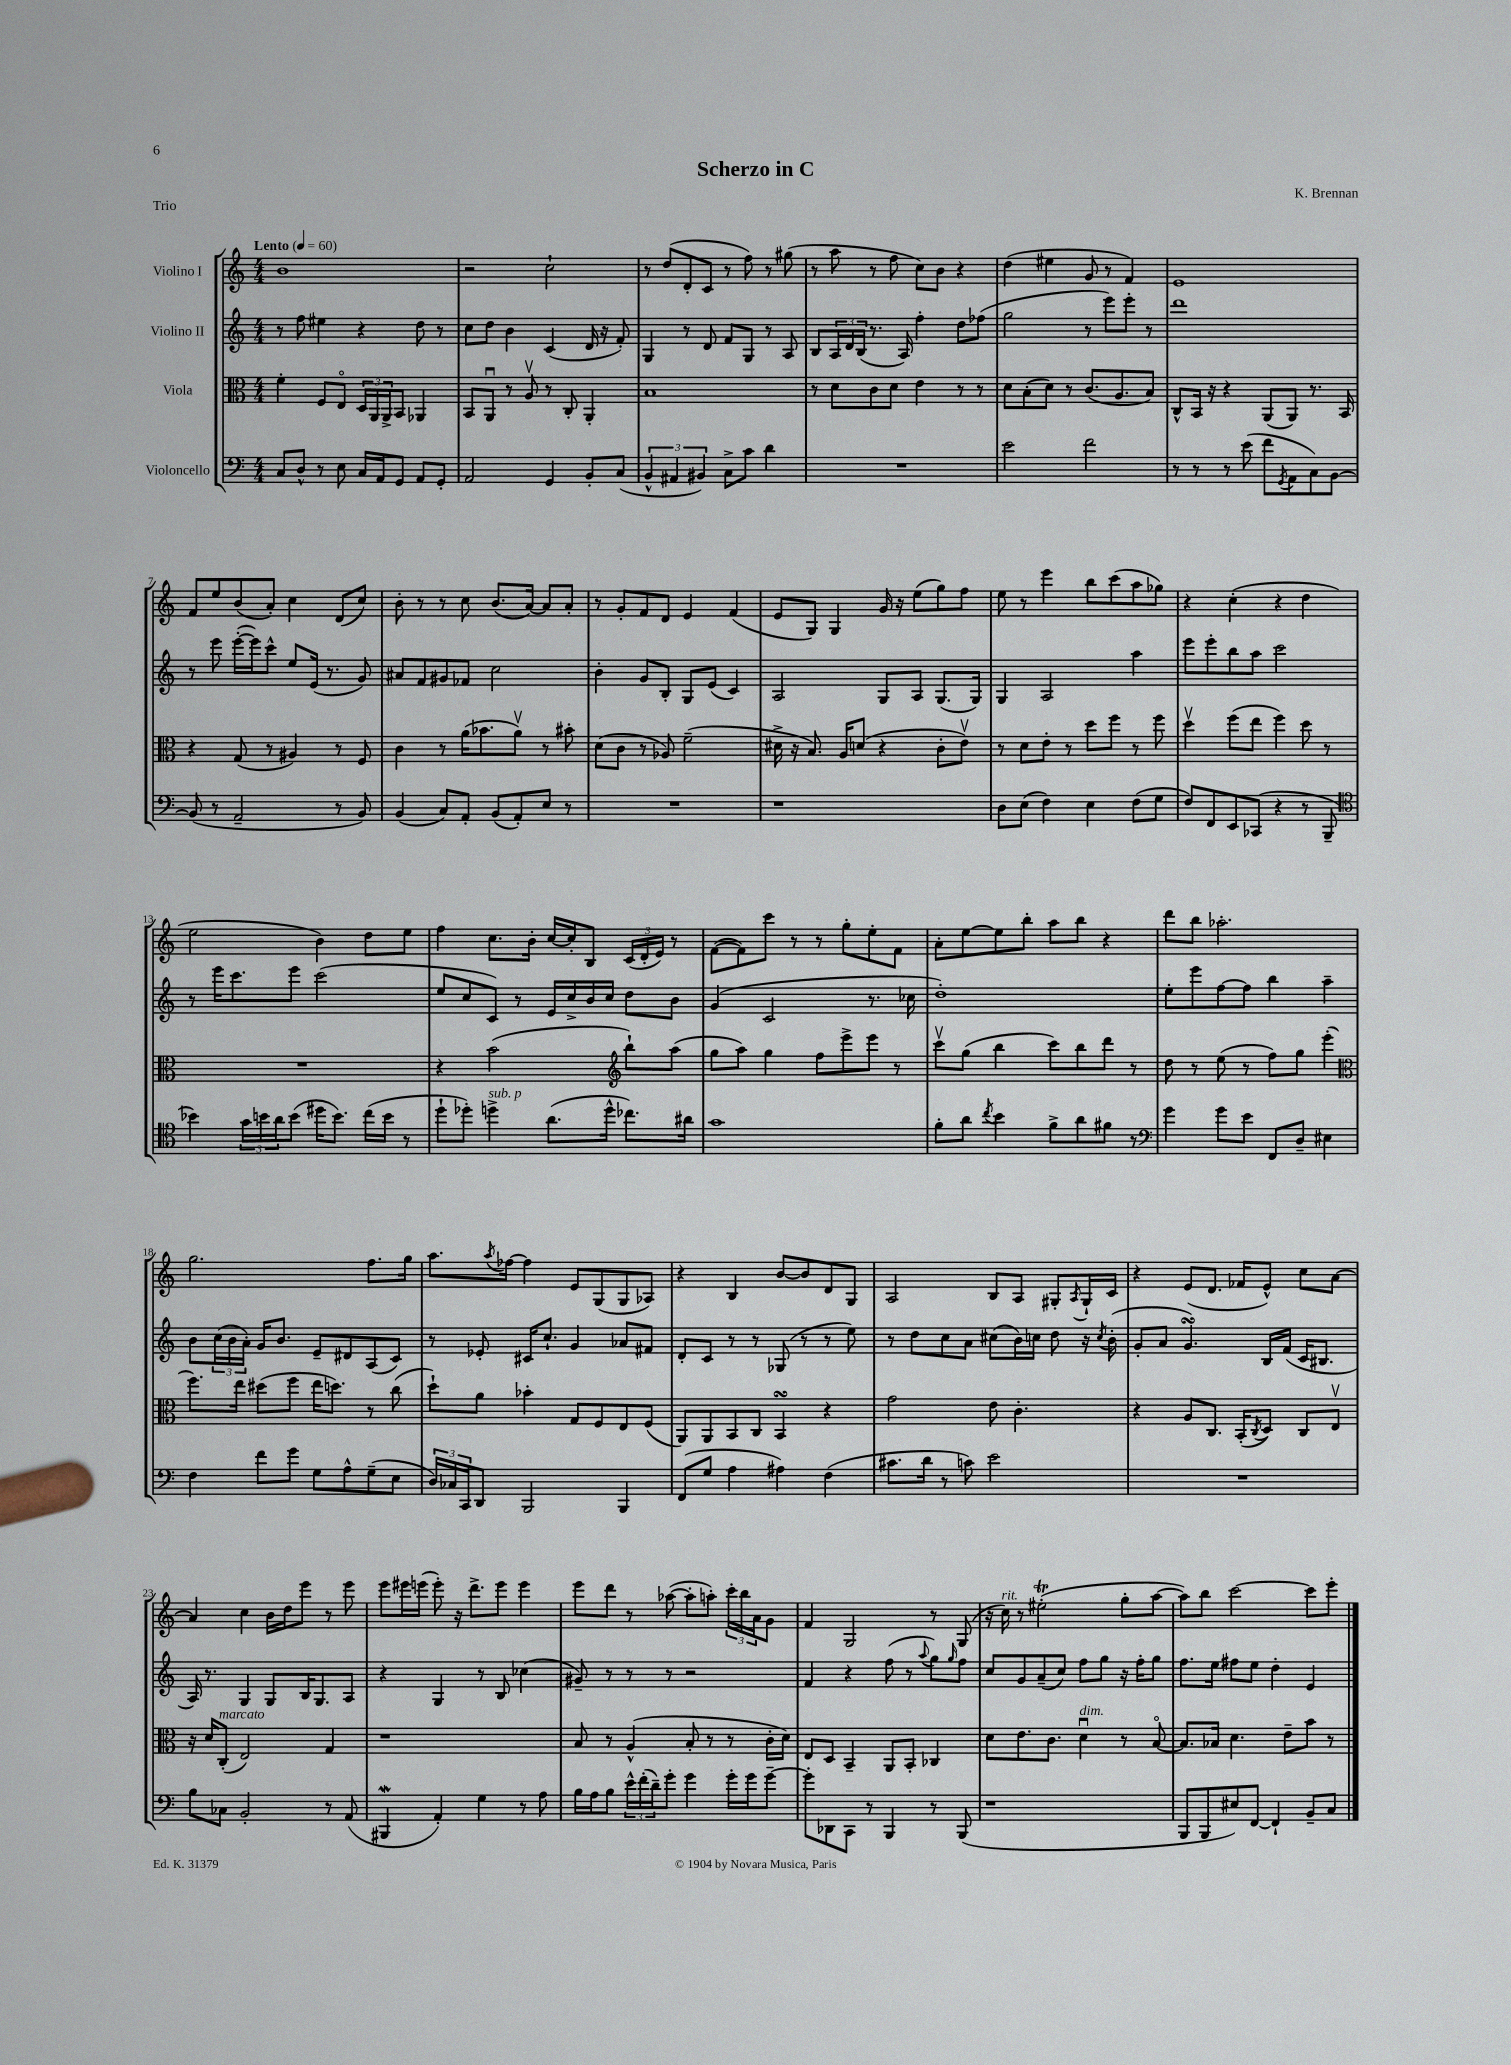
\header { title = "Scherzo in C" composer = "K. Brennan" piece = "Trio" }
<<
\new StaffGroup <<
\new Staff = "s0" \with { instrumentName = "Violino I" } {
    \clef treble \key c \major \numericTimeSignature \time 4/4 \tempo "Lento" 4 = 60
    b'1 |
    r2 c''2-! |
    r8 d''8( d'8-. c'8 r8 f''8) r8 gis''8( |
    r8 a''8 r8 f''8 c''8) b'8 r4 |
    d''4( eis''4 g'8 r8 f'4) |
    e'1 |
    f'8 e''8 b'8( a'8-.) c''4 d'8( c''8) |
    b'8-. r8 r8 c''8 b'8.( a'16~) a'8 a'8-. |
    r8 g'8-. f'8 d'8 e'4 f'4( |
    e'8 g8) g4 g'16 r16 e''8( g''8) f''8 |
    e''8 r8 e'''4 b''8 c'''8( a''8 ges''8) |
    r4 c''4-.( r4 d''4 |
    e''2 b'4) d''8 e''8 |
    f''4 c''8. b'16-. c''16~ c''16-. b8 \tuplet 3/2 { c'16( d'16-. e'16) } r8 |
    f'8~( f'8) c'''8 r8 r8 g''8-. e''8-. f'8 |
    a'8-. e''8~ e''8 b''8-. a''8 b''8 r4 |
    d'''8 b''8 aes''2.-. |
    g''2. f''8. g''16 |
    a''8. \acciaccatura { a''8 } fes''16~ fes''4 e'8 g8( g8 aes8) |
    r4 b4 b'8~ b'8 d'8 g8 |
    a2 b8 a8 gis8-. \acciaccatura { a8 } gis16-! c'16 |
    r4 e'8( d'8. fes'16 e'8-^) c''8 a'8~ |
    a'4 c''4 b'16 d''16 e'''8 r8 e'''8 |
    e'''8 eis'''16 e'''16( e'''8-.) r16 d'''8.-> e'''8 e'''4 |
    e'''8 d'''8 r8 aes''8~( aes''8-. a''8-.) \tuplet 3/2 { c'''16-. b''16 a'16 } g'8 |
    f'4 g2 r8 g8( |
    r16 c''16^\markup { \italic "rit." }) r8 eis''2-.\trill( g''8-. a''8~ |
    a''8) b''8 c'''2~ c'''8 e'''8-. \bar "|." |
}
\new Staff = "s1" \with { instrumentName = "Violino II" } {
    \clef treble \key c \major \numericTimeSignature \time 4/4
    r8 f''8 eis''4 r4 d''8 r8 |
    c''8 d''8 b'4 c'4( d'16 r16 f'8-.) |
    g4 r8 d'8 f'8 g8 r8 a8 |
    b8 \tuplet 3/2 { a16 d'16 b16( } r8. a16) f''4-. d''8 fes''8( |
    g''2 r8 e'''8) e'''8-. r8 |
    d'''1 |
    r8 e'''8 e'''16~-.( e'''16) c'''8-^ e''8 e'16( r8. g'8) |
    ais'8 f'8 gis'8 fes'8 c''2 |
    b'4-. g'8 b8-. g8 e'8( c'4) |
    a2 g8 a8 g8.( g16) |
    g4 a2 a''4 |
    e'''8 e'''8-. b''8 a''8 c'''2 |
    r8 e'''16 c'''8. e'''8 c'''2( |
    e''8 c''8 c'8) r8 e'16 c''16-> b'16 c''16 d''8 b'8 |
    g'4( c'2 r8. ces''16 |
    d''1-.) |
    e''8-. e'''8 f''8~ f''8 b''4 a''4-- |
    b'8 \tuplet 3/2 { c''16( b'16 a'16-.) } g'16 b'8. e'8-- dis'8 a8( c'8) |
    r8 ees'8-. cis'16 c''8.-! g'4 aes'8 fis'8 |
    d'8-. c'8 r8 r8 ges8( r8 r8 e''8) |
    r8 d''8 c''8 a'8 cis''8( b'16) c''16 d''8 r16 \acciaccatura { c''8 } b'16-.( |
    g'8-. a'8 g'4.\turn) b16 f'16( c'16 bis8. |
    a16) r8. g4 g8 b16 g8. a8 |
    r4 g4 r8 b8 ces''4( |
    gis'8--) r8 r8 r8 r2 |
    f'4 r4 f''8( r8 \appoggiatura { a''8 } g''8) \grace { g''16 } f''8 |
    c''8 g'8 a'8--( c''8) f''8 g''8 r16 f''16-. g''8 |
    f''8. e''16 fis''8 e''8 d''4-. e'4 \bar "|." |
}
\new Staff = "s2" \with { instrumentName = "Viola" } {
    \clef alto \key c \major \numericTimeSignature \time 4/4
    f'4-. f8 e8\flageolet \tuplet 3/2 { d16 a,16 a,16-> } b,8 aes,4 |
    b,8 a,8\downbow r8 a8\upbow r8 c8-. a,4-. |
    b1 |
    r8 d'8 c'8 d'8 e'4 r8 r8 |
    d'8 b8-.( d'8) r8 c'8.( a8. b8) |
    c8-^ b,16 r16 r4 a,8( a,8) r8. b,16 |
    r4 g8( r8 ais4) r8 f8 |
    c'4 r8 a'16( bes'8. a'8\upbow) r8 bis'8-. |
    d'8( c'8 r8 aes8) f'2--( |
    dis'16-> r16 b8.) a16 d'8( r4 c'8-. e'8\upbow) |
    r8 d'8 e'8-. r8 d''8 f''8 r8 f''8 |
    d''4\upbow f''8( e''8 f''4) d''8 r8 |
    R1 |
    r4 b'2( \clef treble b''8-!) a''8( |
    g''8 a''8) g''4 f''8 e'''8-> e'''8 r8 |
    c'''8\upbow g''8( b''4 c'''8) b''8 d'''8 r8 |
    d''8 r8 e''8( r8 f''8) g''8 e'''4-.( |
    \clef alto f''8.) e''16 dis''8( f''8 e''16 d''8.) r8 c''8( |
    d''8-!) a'8 bes'4-. g8 f8 e8 f8( |
    a,8) a,8 b,8 c8 b,4\turn r4 |
    g'2 e'8 c'4.-. |
    r4 a8 c8. b,16-.( \acciaccatura { c8 } d8) c8 e8\upbow |
    r16 d'16 c8-.^\markup { \italic "marcato" }( e2) g4 |
    r1 |
    b8 r8 a4-^( b8-. r8 r8 c'16-. d'16) |
    e8 d8 b,4-- a,8 b,8-. ces4 |
    d'8 e'8. c'8. d'4\downbow^\markup { \italic "dim." } r8 b8~\flageolet |
    b8. bes16 d'4. e'8-- b'8 r8 \bar "|." |
}
\new Staff = "s3" \with { instrumentName = "Violoncello" } {
    \clef bass \key c \major \numericTimeSignature \time 4/4
    c8 d8-^ r8 e8 c16 a,16 g,8 a,8 g,8-. |
    a,2 g,4 b,8-. c8( |
    \tuplet 3/2 { b,4-^ ais,4 bis,4) } c8-> c'8 d'4 |
    R1 |
    e'2 f'2 |
    r8 r8 r8 e'8( f'8 \acciaccatura { g,8 } a,8 c8) b,8~ |
    b,8( r8 a,2-- r8 b,8) |
    b,4( c8) a,8-. b,8( a,8-.) e8 r8 |
    R1 |
    r1 |
    d8 e8( f4) e4 f8( g8 |
    f8) f,8 e,8 ces,8( r4 r8 b,,8-- |
    \clef tenor bes'4) \tuplet 3/2 { g'16 b'16 a'16 } b'8( dis''16 b'8.) c''16( b'16 r8 |
    d''8-! des''8-.) d''4->^\markup { \italic "sub. p" } a'8.( d''16-^ ces''8.) ais'16 |
    g'1 |
    f'8-. a'8 \acciaccatura { c''8 } b'4 f'8-> a'8 fis'8 r8 |
    \clef bass g'4 g'8 e'8 f,8 d8-- eis4 |
    f4 f'8 g'8 g8 a8-^ g8--( e8 |
    \tuplet 3/2 { d16) ces16 c,16 } d,8 b,,2 b,,4 |
    f,8( g8 a4 ais4) f4( |
    cis'8. d'16 r8 c'8) e'2 |
    R1 |
    b8 ces8 b,2-. r8 a,8( |
    bis,,4\mordent a,4-.) g4 r8 a8 |
    b16 a16 b8 \tuplet 3/2 { e'16-^ f'16-.( d'16--) } g'8-. g'4 g'16-. g'16 g'8~-- |
    g'8-. des,8 c,8 r8 b,,4 r8 b,,8( |
    r1 |
    b,,8 b,,8 eis8) f,8~ f,4-! b,8-- c8 \bar "|." |
}
>>
>>
